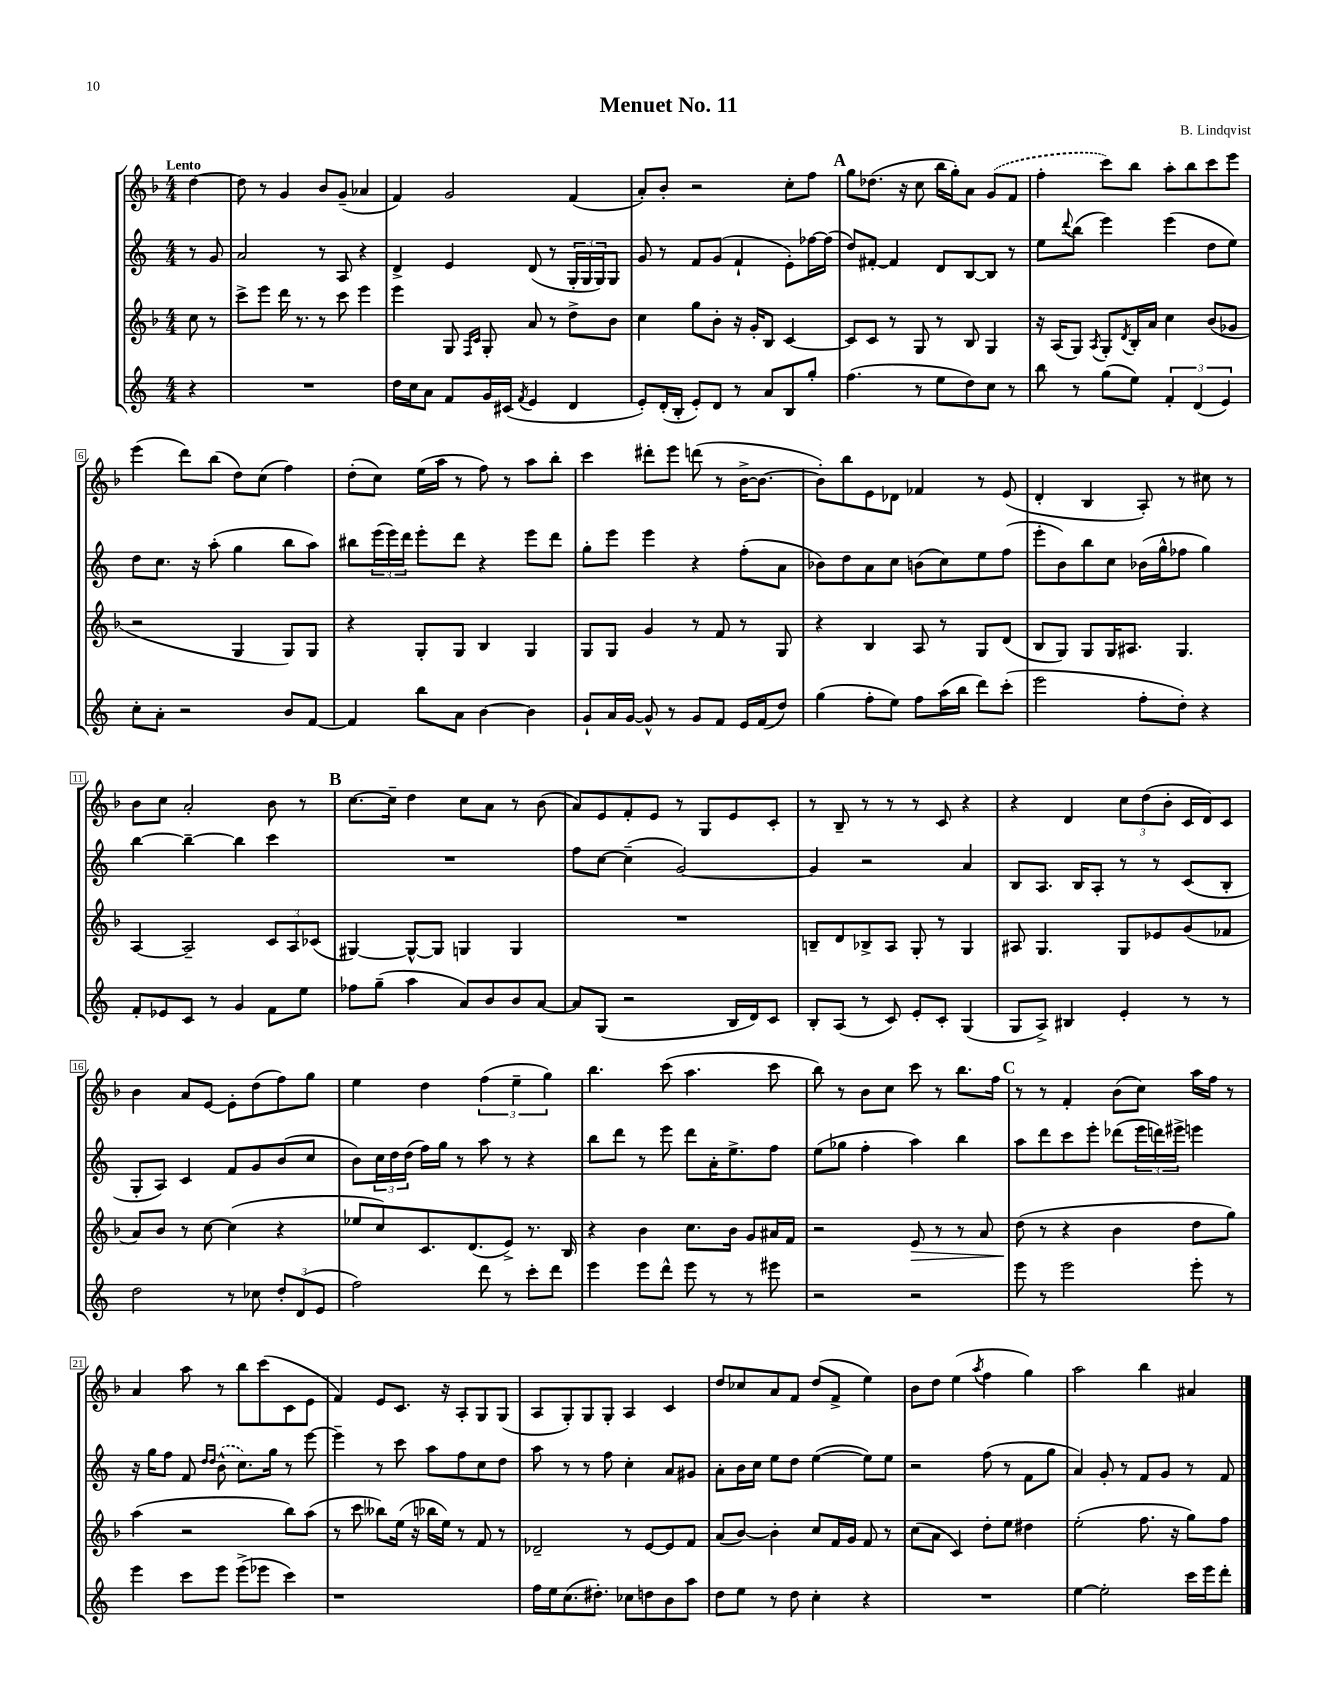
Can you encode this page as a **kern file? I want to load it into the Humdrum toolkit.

**kern	**kern	**dynam	**kern	**kern
*part4	*part3	*part3	*part2	*part1
*staff4	*staff3	*staff3	*staff2	*staff1
*clefG2	*clefG2	*	*clefG2	*clefG2
*k[]	*k[b-]	*	*k[]	*k[b-]
*M4/4	*M4/4	*	*M4/4	*M4/4
=	=	=	=	=
!	!	!	!	!LO:TX:a:B:t=Lento
4r	8cc\	.	8r	[4dd\
.	8r	.	8g/	.
=1	=1	=1	=1	=1
1r	8ccc^\L	.	2a/	8dd\]
.	8eee\J	.	.	8r
.	16ddd\	.	.	4g/
.	8.r	.	.	.
.	8r	.	8r	8b-/L
.	8ccc\	.	8A/	(8g~/J
.	4eee\	.	4r	4a-X/
=2	=2	=2	=2	=2
16dd\LL	4eee\	.	4d^/	4f/)
16cc\J	.	.	.	.
8a\J	.	.	.	.
8f/L	8G/	.	4e/	2g/
.	16qqF/LL	.	.	.
.	16qqc/JJ	.	.	.
16g/L	8G'/	.	.	.
(16c#X/JJ	.	.	.	.
8qf/	.	.	.	.
4e/	8a/	.	(8d/	.
.	8r	.	8r	.
4d/	8dd^\L	.	24G'/LL	(4f/
.	.	.	24G/	.
.	.	.	24G/J)	.
.	8b-\J	.	8G/J	.
=3	=3	=3	=3	=3
8e'/L)	4cc\	.	8g/	8a'/L)
(16d'/L	.	.	8r	8b-'/J
16B'/JJ	.	.	.	.
8e'/L)	8gg\L	.	8f/L	2r
8d/J	8b-'\J	.	(8g/J	.
8r	16r	.	4f`/	.
.	16g'/KL	.	.	.
8a/L	8B-/J	.	.	.
8B/	[4c/	.	8e'\L)	8cc'\L
8gg'/J	.	.	[16ff-X\L	8ff\J
.	.	.	(16ff-\JJ]	.
!!LO:REH:place=s1:t=A
=4	=4	=4	=4	=4
(4.ff\	8c/L]	.	8dd/L)	8gg\L
.	8c/J	.	[8f#X'/J	(8.dd-X\J
.	8r	.	4f#/]	.
.	.	.	.	16r
8r	8G/	.	.	8cc\
8ee\L	8r	.	8d/L	16bb-\LL
.	.	.	.	16gg'\J)
8dd\)	8B-/	.	[8B/	8a\J
8cc\J	4G/	.	8B/J]	(8g/L
8r	.	.	8r	8f/J
=5	=5	=5	=5	=5
8bb\	16r	.	8ee\L	4ff'\
.	(16A/KL	.	.	.
.	.	.	8qqddd/	.
8r	8G/J)	.	(8bb\J	.
.	8qA/	.	.	.
(8gg\L	8G'/L	.	4eee\)	8ccc\L)
.	8qd/	.	.	.
8ee\J)	16B-'/L	.	.	8bb-\J
.	16a/JJ	.	.	.
6f'/	4cc\	.	(4eee\	8aa'\L
.	.	.	.	8bb-\
(6d/	.	.	.	.
.	(8b-/L	.	8dd\L	8ccc\
6e/)	.	.	.	.
.	8g-X/J	.	8ee\J)	8eee\J
!!LO:LB:g=z
=6	=6	=6	=6	=6
8cc'\L	2r	.	8dd\L	(4eee\
8a'\J	.	.	8.cc\J	.
2r	.	.	.	8ddd\L)
.	.	.	16r	.
.	.	.	(8aa'\	(8bb-\J
.	4G/	.	4gg\	8dd\L)
.	.	.	.	(8cc\J
8b/L	8G/L)	.	8bb\L	4ff\)
[8f/J	8G/J	.	8aa\J)	.
=7	=7	=7	=7	=7
4f/]	4r	.	8bb#X\L	(8dd'\L
.	.	.	(24eee\L	8cc\J)
.	.	.	24eee\)	.
.	.	.	24ddd\JJ	.
8bb\L	8G'/L	.	8eee'\L	(16ee\LL
.	.	.	.	16aa\JJ
8a\J	8G/J	.	8ddd\J	8r
[4b\	4B-/	.	4r	8ff\)
.	.	.	.	8r
4b\]	4G/	.	8eee\L	8aa\L
.	.	.	8ddd\J	8bb-'\J
=8	=8	=8	=8	=8
8g`/L	8G/L	.	8gg'\L	4ccc\
16a/L	8G/J	.	8eee\J	.
[16g/JJ	.	.	.	.
8g^^/]	4g/	.	4eee\	8ddd#X'\L
8r	.	.	.	8eee\J
8g/L	8r	.	4r	(8dddn\
8f/J	8f/	.	.	8r
16e/LL	8r	.	(8ff'\L	[16b-^\KL
(16f/J	.	.	.	8.b-\J_
8dd/J)	8G/	.	8a\J	.
=9	=9	=9	=9	=9
(4gg\	4r	.	8b-X\L)	8b-'\L])
.	.	.	8dd\	8bb-\
8ff'\L	4B-/	.	8a\	8e\
8ee\J)	.	.	8cc\J	8d-X\J
8ff\L	8A/	.	(8bn\L	4f-X/
(16aa\L	8r	.	8cc\)	.
16bb\JJ	.	.	.	.
8ddd\L)	8G/L	.	8ee\	8r
(8ccc'\J	(8d/J	.	(8ff\J	(8e/
=10	=10	=10	=10	=10
2eee\	8B-/L	.	8eee'\L	4d'/
.	8G/J)	.	8b\)	.
.	8G/L	.	8bb\	4B-/
.	16G/K	.	8cc\J	.
.	8.A#X/J	.	.	.
8ff'\L	.	.	(16b-X\LL	8A'/)
.	.	.	16gg^^\J	.
8dd'\J)	4.G/	.	8ff-X\J	8r
4r	.	.	4gg\)	8cc#X\
.	.	.	.	8r
!!LO:LB:g=z
=11	=11	=11	=11	=11
8f'/L	[4A/	.	[4bb\	8b-\L
8e-X/	.	.	.	8cc\J
8c/J	2A~/]	.	4bb~\_	2a'/
8r	.	.	.	.
4g/	.	.	4bb\]	.
8f\L	12c/L	.	4ccc\	8b-\
.	12A/	.	.	.
8ee\J	.	.	.	8r
.	(12c-X/J	.	.	.
!!LO:REH:place=s1:t=B
=12	=12	=12	=12	=12
8ff-X\L	[4G#X/)	.	1r	[8.cc\L
(8gg~\J	.	.	.	.
.	.	.	.	16cc~\Jk]
4aa\	8G#^^/L_	.	.	4dd\
.	8G#/J]	.	.	.
8a/L)	4Gn/	.	.	8cc\L
8b/	.	.	.	8a\J
8b/	4G/	.	.	8r
[8a/J	.	.	.	(8b-\
=13	=13	=13	=13	=13
8a/L]	1r	.	8ff\L	8a/L)
(8G/J	.	.	[8cc\J	8e/
2r	.	.	(4cc~\]	8f'/
.	.	.	.	8e/J
.	.	.	[2g/)	8r
.	.	.	.	8G/L
16B/LL	.	.	.	8e/
16d/J)	.	.	.	.
8c/J	.	.	.	8c'/J
=14	=14	=14	=14	=14
8B'/L	8Bn~/L	.	4g/]	8r
(8A/J	8d/	.	.	8B-~/
8r	8B-X^/	.	2r	8r
8c/)	8A/J	.	.	8r
8e'/L	8G'/	.	.	8r
8c'/J	8r	.	.	8c/
(4G/	4G/	.	4a/	4r
=15	=15	=15	=15	=15
8G/L	8A#X/	.	8B/L	4r
8A^/J)	4.G/	.	8.A/J	.
4B#X/	.	.	.	4d/
.	.	.	16B/KL	.
.	.	.	8A'/J	.
4e'/	8G/L	.	8r	12cc\L
.	.	.	.	(12dd\
.	8e-X/	.	8r	.
.	.	.	.	12b-'\J
8r	(8g/	.	(8c/L	16c/LL
.	.	.	.	16d/J)
8r	8f-X/J	.	8B'/J	8c/J
!!LO:LB:g=z
=16	=16	=16	=16	=16
2dd\	8a/L)	.	8G'/L	4b-\
.	8b-/J	.	8A/J)	.
.	8r	.	4c/	8a/L
.	[8cc\	.	.	[8e/J
8r	(4cc\]	.	8f/L	8e'\L]
8cc-X\	.	.	8g/	(8dd\
12dd'/L	4r	.	(8b/	8ff\)
(12d/	.	.	.	.
.	.	.	8cc/J	8gg\J
12e/J	.	.	.	.
=17	=17	=17	=17	=17
2ff\)	8ee-X/L	.	8b\L)	4ee\
.	8cc/)	.	24cc\L	.
.	.	.	24dd\	.
.	.	.	(24dd\JJ	.
.	8.c/	.	16ff\LL)	4dd\
.	.	.	16gg\JJ	.
.	.	.	8r	.
.	(8.d/	.	.	.
8ddd\	.	.	8aa\	(6ff\
8r	8e^/J)	.	8r	.
.	.	.	.	6ee~\
8ccc'\L	8.r	.	4r	.
.	.	.	.	6gg\)
8ddd\J	.	.	.	.
.	16B-/	.	.	.
=18	=18	=18	=18	=18
4eee\	4r	.	8bb\L	4.bb-\
.	.	.	8ddd\J	.
8eee\L	4b-\	.	8r	.
8ddd^^\J	.	.	8eee\	(8ccc\
8eee\	8.cc\L	.	8ddd\L	4.aa\
8r	.	.	16a'\K	.
.	16b-\Jk	.	8.ee^\	.
8r	8g/L	.	.	.
8eee#X\	16a#X/L	.	8ff\J	8ccc\
.	16f/JJ	.	.	.
=19	=19	=19	=19	=19
2r	2r	.	(8ee\L	8bb-\)
.	.	.	8gg-X\J	8r
.	.	.	4ff'\	8b-\L
.	.	.	.	8cc\J
!	!	!LO:HP:b	!	!
2r	8e/	>	4aa\)	8ccc\
.	8r	.	.	8r
.	8r	.	4bb\	8.bb-\L
.	8a/	.	.	.
.	.	.	.	16ff\Jk
!!LO:REH:place=s1:t=C
=20	=20	=20	=20	=20
8eee\	(8dd\	.	8aa\L	8r
8r	8r	]	8ddd\	8r
2eee\	4r	.	8ccc\	4f'/
.	.	.	8eee'\J	.
.	4b-\	.	(8ddd-X\L	(8b-\L
.	.	.	24eee\L	8cc\J)
.	.	.	24dddn\)	.
.	.	.	24eee#X^\JJ	.
8eee'\	8dd\L	.	4eeen\	16aa\LL
.	.	.	.	16ff\JJ
8r	8gg\J)	.	.	8r
!!LO:LB:g=z
=21	=21	=21	=21	=21
4eee\	(4aa\	.	16r	4a/
.	.	.	16gg\KL	.
.	.	.	8ff\J	.
8ccc\L	2r	.	8f/	8aa\
.	.	.	16qqdd/LL	.
.	.	.	16qqdd/JJ	.
8eee\J	.	.	(8b^^\	8r
(8eee^\L	.	.	8.cc\L)	8bb-\L
8eee-X\J	.	.	.	(8ccc\
.	.	.	16gg\Jk	.
4ccc\)	8bb-\L)	.	8r	8c\
.	(8aa\J	.	[8eee\	8e\J
=22	=22	=22	=22	=22
1r	8r	.	4eee~\]	4f/)
.	8ccc\	.	.	.
.	8bb--X\L)	.	8r	8e/L
.	(16ee\Jk	.	8ccc\	8.c/J
.	16r	.	.	.
.	16bb-X\LL	.	8aa\L	.
.	16ee\JJ)	.	.	16r
.	8r	.	8ff\	8A'/L
.	8f/	.	8cc\	8G/
.	8r	.	8dd\J	(8G/J
=23	=23	=23	=23	=23
16ff\LL	2d-X~/	.	8aa\	8A/L
16ee\J	.	.	.	.
(8.cc\	.	.	8r	8G'/)
.	.	.	8r	8G/
8.dd#X'\J)	.	.	.	.
.	.	.	8ff\	8G'/J
8cc-X\L	8r	.	4cc'\	4A/
8ddn\	[8e/L	.	.	.
8b\	8e/]	.	8a/L	4c/
8aa\J	8f/J	.	8g#X/J	.
=24	=24	=24	=24	=24
8dd\L	(8a/L	.	8a'\L	8dd/L
8ee\J	[8b-/J)	.	16b\L	8cc-X/
.	.	.	16cc\JJ	.
8r	4b-'\]	.	8ee\L	8a/
8dd\	.	.	8dd\J	8f/J
4cc'\	8cc/L	.	([4ee\	(8dd/L
.	16f/L	.	.	8f^/J
.	16g/JJ	.	.	.
4r	8f/	.	8ee\L])	4ee\)
.	8r	.	8ee\J	.
=25	=25	=25	=25	=25
1r	(8cc\L	.	2r	8b-\L
.	8a\J	.	.	8dd\J
.	4c/)	.	.	(4ee\
.	.	.	.	8qaa/
.	8dd'\L	.	(8ff\	4ff\
.	8ee\J	.	8r	.
.	4dd#X\	.	8f\L	4gg\)
.	.	.	8gg\J	.
=26	=26	=26	=26	=26
[4ee\	(2ee'\	.	4a/)	2aa\
2ee'\]	.	.	8g'/	.
.	.	.	8r	.
.	8.ff\	.	8f/L	4bb-\
.	.	.	8g/J	.
.	16r	.	.	.
16ccc\LL	8gg\L)	.	8r	4a#X/
16eee\J	.	.	.	.
8ddd'\J	8ff\J	.	8f/	.
==	==	==	==	==
*-	*-	*-	*-	*-
